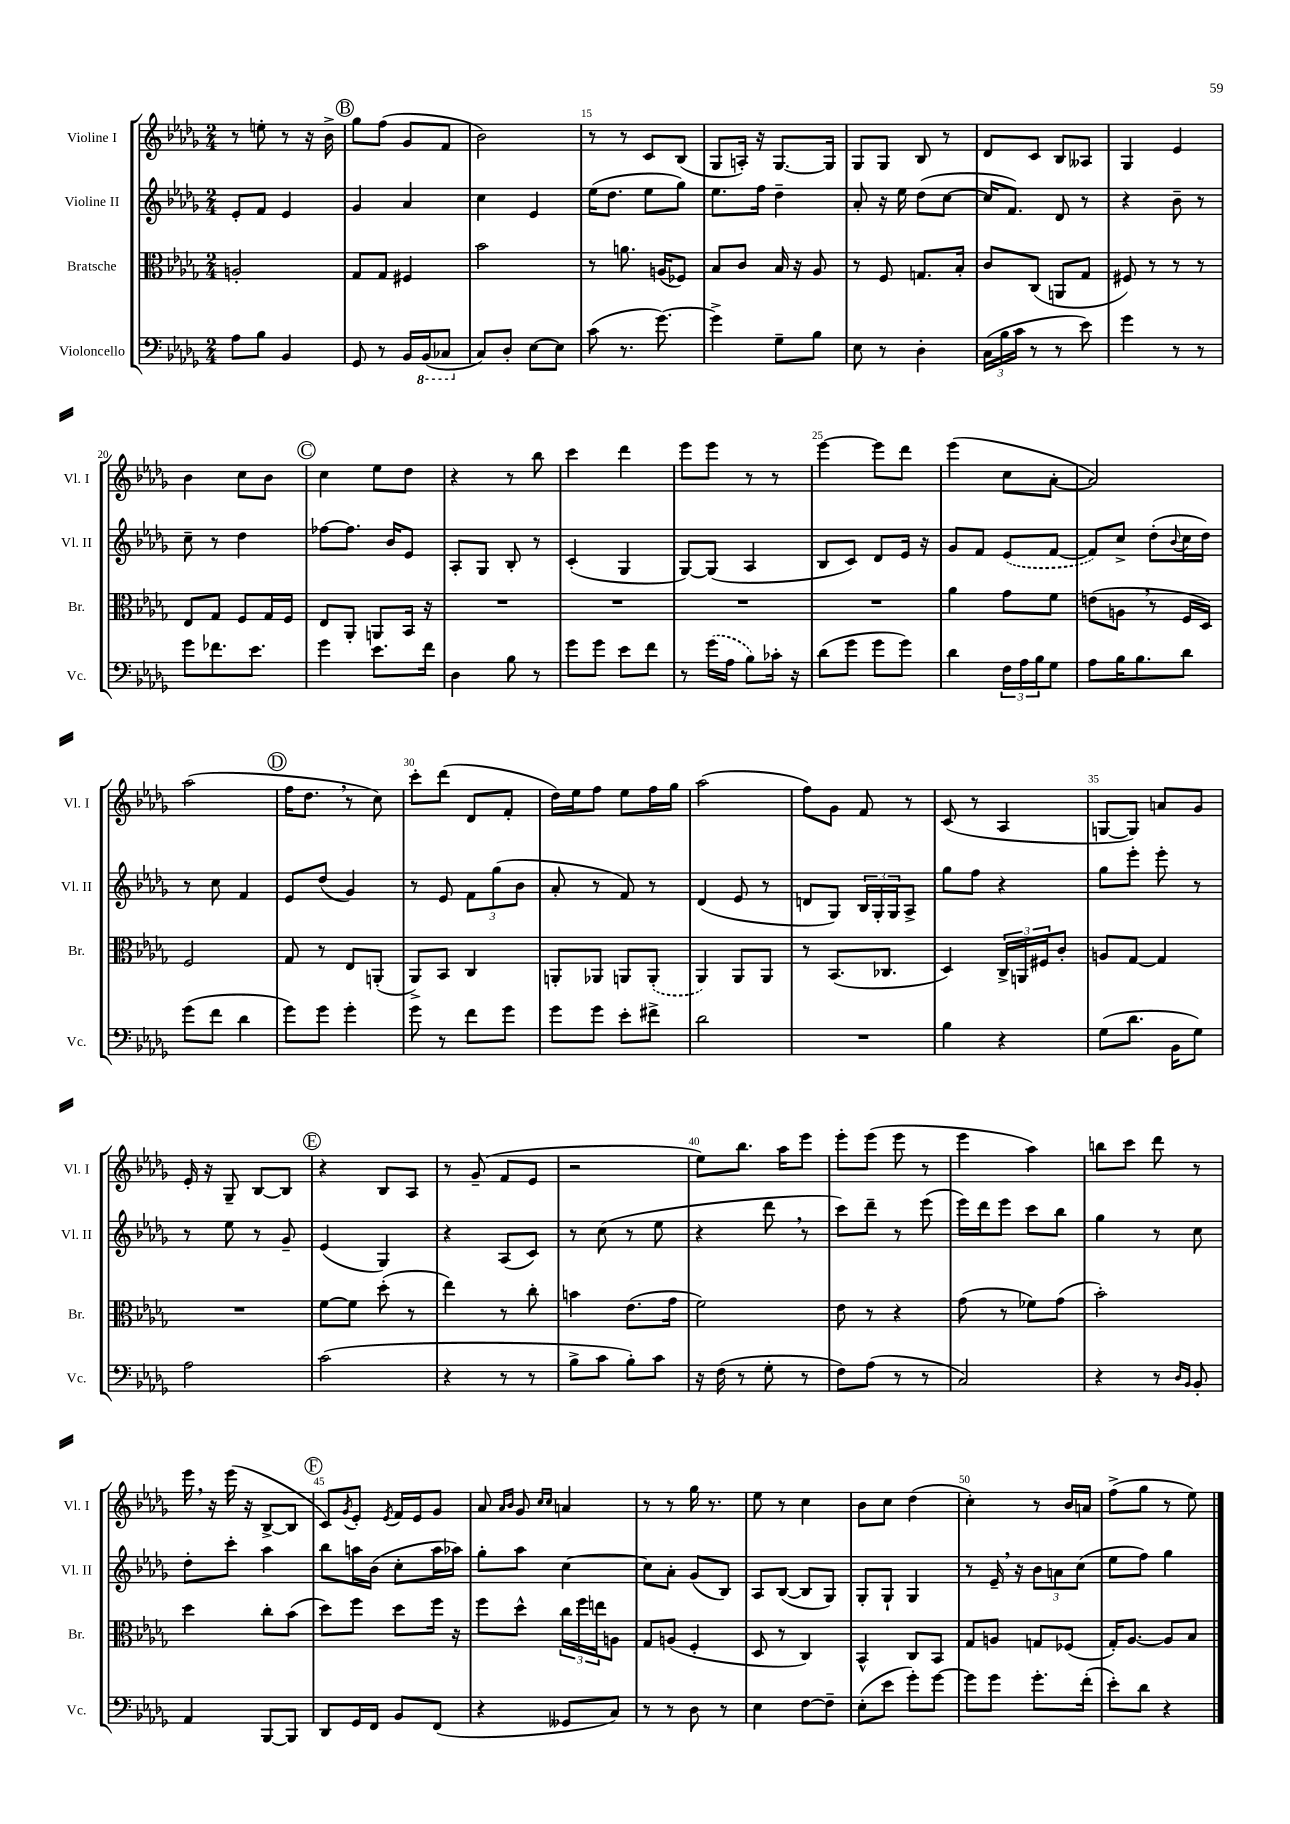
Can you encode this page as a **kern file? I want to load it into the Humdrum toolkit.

**kern	**kern	**kern	**kern
*staff4	*staff3	*staff2	*staff1
*clefF4	*clefC3	*clefG2	*clefG2
*k[b-e-a-d-g-]	*k[b-e-a-d-g-]	*k[b-e-a-d-g-]	*k[b-e-a-d-g-]
*M2/4	*M2/4	*M2/4	*M2/4
8A-	2A'	8e-'	8r
8B-	.	8f	8ee'
4BB-	.	4e-	8r
.	.	.	16r
.	.	.	16b-^
=	=	=	=
8GG-	8G-	4g-	8gg-
8r	8G-	.	(8ff
16BB-	4F#	4a-	8g-
(16BBB-	.	.	.
8CC-	.	.	8f
=	=	=	=
8C)	2b-	4cc	2b-)
8D-'	.	.	.
[8E-	.	4e-	.
8E-]	.	.	.
=	=	=	=
(8c	8r	(16ee-	8r
.	.	8.dd-	.
8.r	8.a	.	8r
.	.	8ee-	8c
[8.g-)	(16A	.	.
.	8F-)	8gg-)	(8B-
=	=	=	=
4g-^]	8B-	8.ee-	8G-
.	8c	.	16A')
.	.	16ff	16r
8G-~	16B-	4dd-~	[8.G-
.	16r	.	.
8B-	8A-	.	.
.	.	.	16G-]
=	=	=	=
8E-	8r	8a-'	8G-
8r	8F	16r	8G-
.	.	16ee-	.
4D-'	8.G	(8dd-	8B-
.	.	[8cc	8r
.	16B-'	.	.
=	=	=	=
(24C	8c	16cc]	8d-
24B-	.	.	.
.	.	8.f)	.
24c	.	.	.
8r	(8C	.	8c
8r	8AA	8d-	8B-
8e-)	8G-	8r	8A--
=	=	=	=
4g-	8F#)	4r	4G-
.	8r	.	.
8r	8r	8b-~	4e-
8r	8r	8r	.
=	=	=	=
8g-	8E-	8cc~	4b-
8.f-	8G-	8r	.
.	8F	4dd-	8cc
8.e-	.	.	.
.	16G-	.	8b-
.	16F	.	.
=	=	=	=
4g-	8E-	[8ff-	4cc
.	8AA-'	8.ff-]	.
8.e-	8AA	.	8ee-
.	.	16b-	.
.	16BB-	8e-	8dd-
16f	16r	.	.
=	=	=	=
4D-	2r	8A-'	4r
.	.	8G-	.
8B-	.	8B-'	8r
8r	.	8r	8bb-
=	=	=	=
8g-	2r	(4c'	4ccc
8g-	.	.	.
8e-	.	4G-	4ddd-
8f	.	.	.
=	=	=	=
8r	2r	[8G-)	8eee-
(16g-	.	(8G-]	8eee-
16A-	.	.	.
8B-)	.	4A-	8r
16c-'	.	.	8r
16r	.	.	.
=	=	=	=
(8d-	2r	8B-	[4eee-
8g-	.	8c)	.
8g-	.	8d-	8eee-]
8g-)	.	16e-	8ddd-
.	.	16r	.
=	=	=	=
4d-	4a-	8g-	(4eee-
.	.	8f	.
24F	8g-	(8e-	8cc
24A-	.	.	.
24B-	.	.	.
8G-	8f	[8f	[8a-'
=	=	=	=
8A-	(8e	8f])	2a-])
16B-	8A	8cc^	.
8.B-	.	.	.
.	8r	(8dd-'	.
.	.	8qqb-	.
8d-	16F	16cc	.
.	16D-)	16dd-)	.
=	=	=	=
(8g-	2F	8r	(2aa-
8f	.	8cc	.
4d-	.	4f	.
=	=	=	=
8g-)	8G-	8e-	16ff
.	.	.	8.dd-
8g-	8r	(8dd-	.
4g-'	8E-	4g-)	8r
.	(8AA'	.	8cc)
=	=	=	=
8g-	8AA-^)	8r	8ccc'
8r	8BB-	8e-	(8ddd-
8f	4C	12f	8d-
.	.	(12gg-	.
8g-	.	.	8f'
.	.	12b-	.
=	=	=	=
8g-	8AA'	8a-'	16dd-)
.	.	.	16ee-
8g-	8AA-	8r	8ff
8e-'	8AA	8f)	8ee-
8f#^	(8AA'	8r	16ff
.	.	.	16gg-
=	=	=	=
2d-	4AA-)	(4d-	(2aa-
.	8AA-	8e-	.
.	8AA-	8r	.
=	=	=	=
2r	8r	8d	8ff)
.	(8.BB-	8G-)	8g-
.	.	24B-	8f
.	.	24G-'	.
.	8.C-	.	.
.	.	24G-	.
.	.	8A-^	8r
=	=	=	=
4B-	4D-)	8gg-	(8c
.	.	8ff	8r
4r	24C^	4r	4A-
.	24AA	.	.
.	24F#	.	.
.	8c'	.	.
=	=	=	=
(8G-	8A	8gg-	[8G
8.d-	[8G-	8eee-'	8G])
.	4G-]	8eee-'	8a
16BB-	.	.	.
8G-)	.	8r	8g-
=	=	=	=
2A-	2r	8r	16e-'
.	.	.	16r
.	.	8ee-	8G-~
.	.	8r	[8B-
.	.	8g-~	8B-]
=	=	=	=
(2c	[8f	(4e-	4r
.	8f]	.	.
.	(8dd-'	4G-)	8B-
.	8r	.	8A-
=	=	=	=
4r	4ee-)	4r	8r
.	.	.	(8g-~
8r	8r	(8A-	8f
8r	8cc'	8c)	8e-
=	=	=	=
8B-^	4b	8r	2r
8c	.	(8cc	.
8B-')	(8.e-	8r	.
8c	.	8ee-	.
.	16g-	.	.
=	=	=	=
16r	2f)	4r	8ee-)
(16F	.	.	.
8r	.	.	8.bb-
8G-'	.	8ddd-	.
.	.	.	16aa-
8r	.	8r	8eee-
=	=	=	=
8F)	8e-	8ccc)	8eee-'
(8A-	8r	8ddd-~	(8eee-
8r	4r	8r	8eee-
8r	.	(8eee-	8r
=	=	=	=
2C)	(8g-	16eee-)	4eee-
.	.	16ddd-	.
.	8r	8eee-	.
.	8f-)	8ccc	4aa-)
.	(8g-	8bb-	.
=	=	=	=
4r	2b-')	4gg-	8bb
.	.	.	8ccc
8r	.	8r	8ddd-
16qqD-	.	.	.
16qqBB-	.	.	.
8BB-'	.	8cc	8r
=	=	=	=
4AA-	4dd-	8dd-'	16eee-
.	.	.	16r
.	.	8ccc'	(16eee-
.	.	.	16r
[8BBB-	8cc'	4aa-	[8B-^
8BBB-]	(8b-	.	8B-]
=	=	=	=
8DD-	8dd-)	8bb-	8c)
.	.	.	8qg-
16GG-	8ff	16aa	8e-'
16FF	.	(16b-	.
.	.	.	8qe-
8BB-	8dd-	8cc'	16f
.	.	.	16e-
(8FF	16ff	16aa	8g-
.	16r	16aa-)	.
=	=	=	=
4r	8ff	8gg-'	8a-
.	.	.	16qqa-
.	.	.	16qqb-
.	8dd-^^	8aa-	8g-
.	.	.	16qqcc
.	.	.	16qqcc
8GG--	24cc	[4cc	4a
.	24ff	.	.
.	24ee	.	.
8C)	8A	.	.
=	=	=	=
8r	8G-	8cc]	8r
8r	(8A	8a-'	8r
8D-	4F'	(8g-	16gg-
.	.	.	8.r
8r	.	8B-)	.
=	=	=	=
4E-	8D-	8A-	8ee-
.	8r	([8B-	8r
[8F	4C)	8B-]	4cc
8F~]	.	8G-)	.
=	=	=	=
(8E-'	4BB-^^	8G-'	8b-
8e-	.	8G-`	8cc
8g-')	8C	4G-	(4dd-
[8g-	8BB-	.	.
=	=	=	=
8g-]	8G-	8r	4cc')
8g-	8A	16e-~	.
.	.	16r	.
8.g-'	8G	12b-	8r
.	.	12a	.
.	(8F-	.	16b-
.	.	(12cc	.
(16f'	.	.	16a
=	=	=	=
8e-')	16G-')	8ee-	(8ff^
.	[8.A-	.	.
8d-	.	8ff)	8gg-
4r	8A-]	4gg-	8r
.	8B-	.	8ee-)
==	==	==	==
*-	*-	*-	*-
